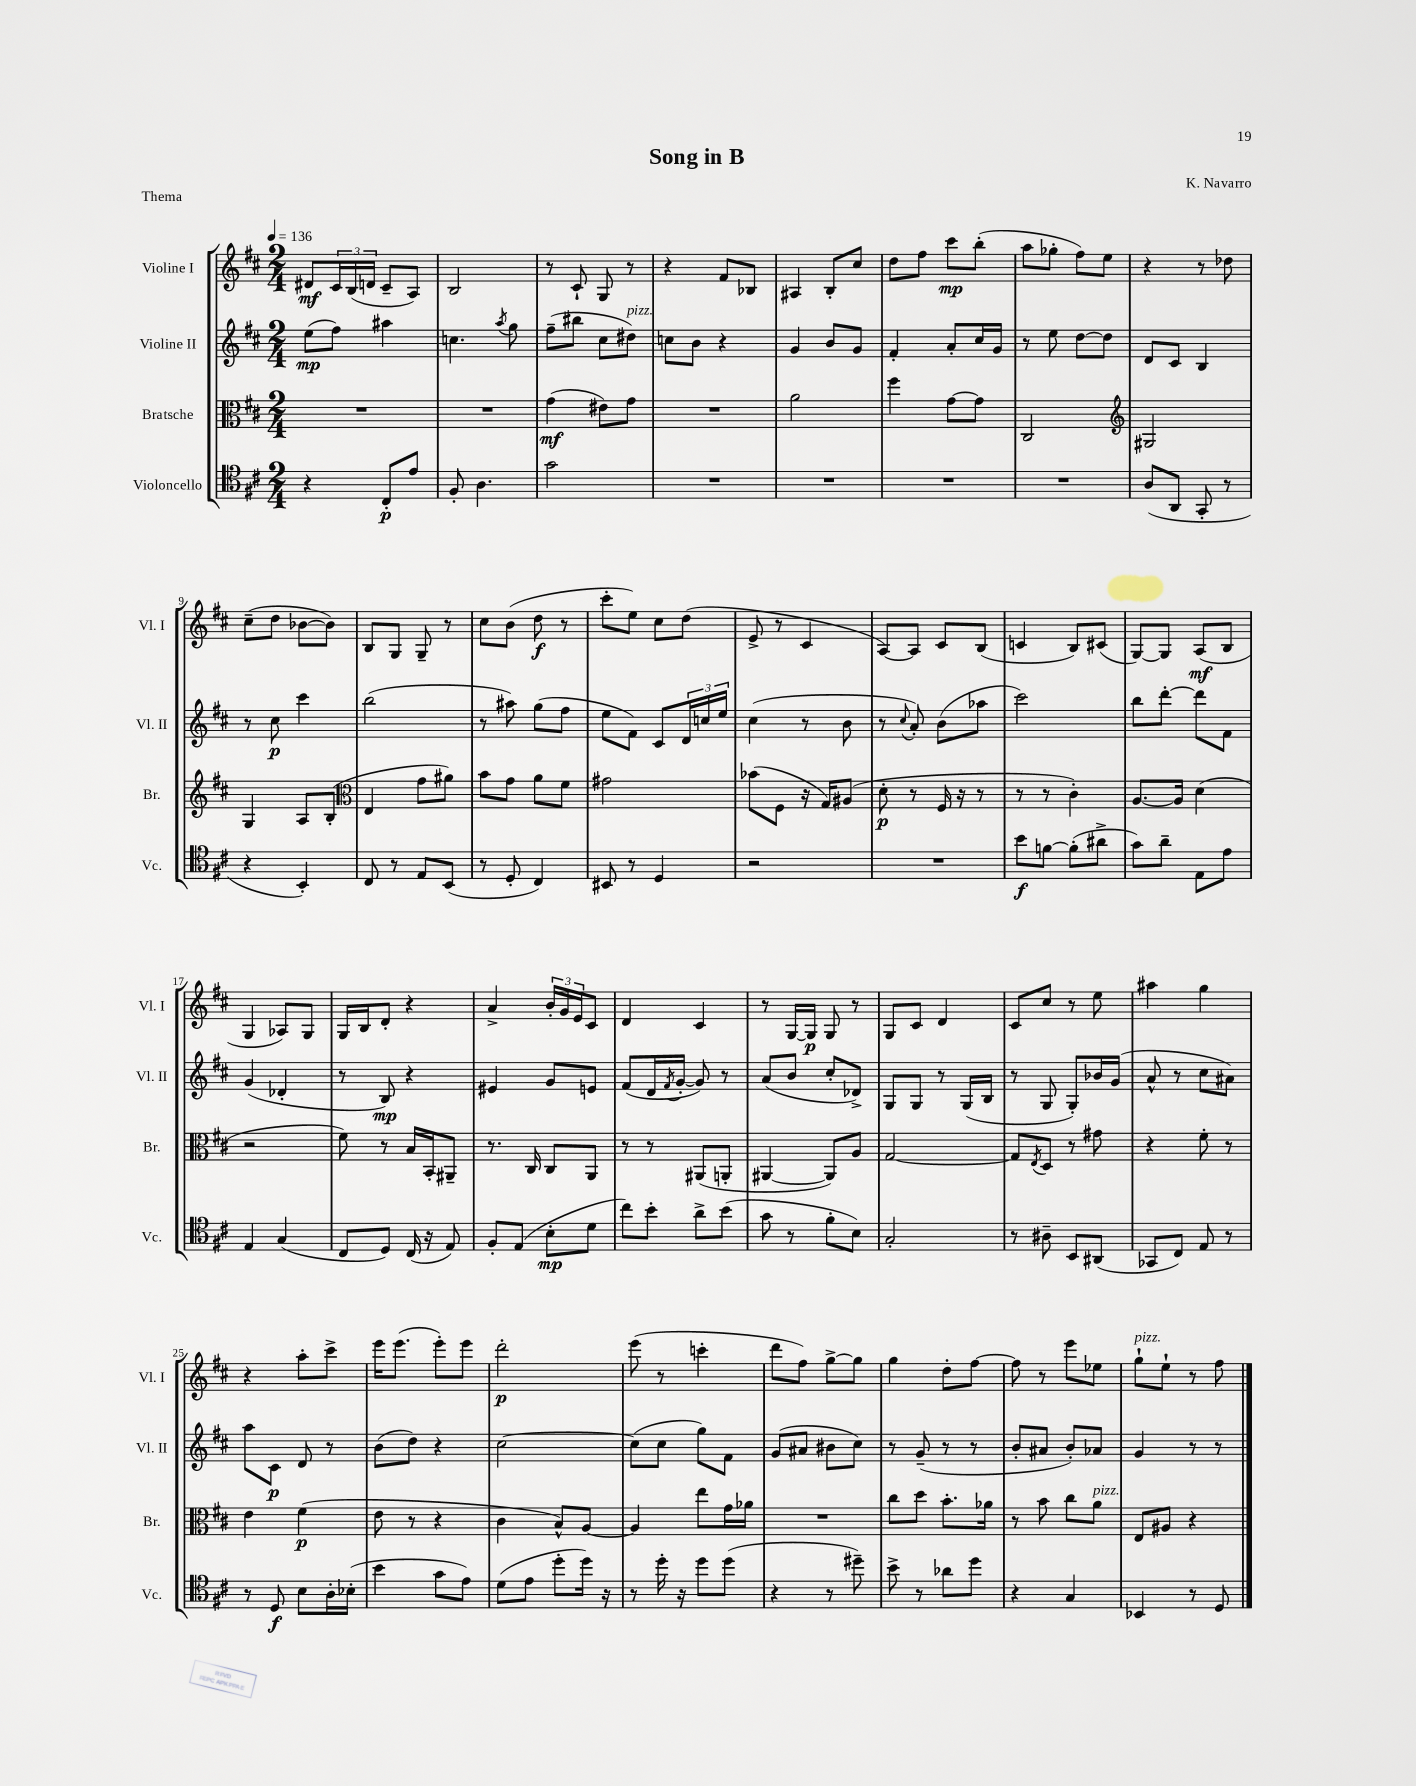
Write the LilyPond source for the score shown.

\header { title = "Song in B" composer = "K. Navarro" piece = "Thema" }
<<
\new StaffGroup <<
\new Staff = "s0" \with { instrumentName = "Violine I" shortInstrumentName = "Vl. I" } {
    \clef treble \key d \major \numericTimeSignature \time 2/4 \tempo 4 = 136
    dis'8\mf \tuplet 3/2 { cis'16 b16( d'16 } cis'8-- a8) |
    b2 |
    r8 cis'8-! g8 r8 |
    r4 fis'8 bes8 |
    ais4 b8-. cis''8 |
    d''8 fis''8 cis'''8\mp b''8-.( |
    a''8 ges''8-. fis''8) e''8 |
    r4 r8 des''8 |
    cis''8--( d''8 bes'8~ bes'8) |
    b8 g8 g8-- r8 |
    cis''8 b'8( d''8\f r8 |
    cis'''8-. e''8) cis''8 d''8( |
    e'8-> r8 cis'4 |
    a8~) a8 cis'8 b8( |
    c'4 b8) cis'8( |
    g8~) g8 a8\mf( b8 |
    g4 aes8) g8 |
    g16 b16 d'8-. r4 |
    a'4-> \tuplet 3/2 { b'16-. g'16 e'16 } cis'8 |
    d'4 cis'4 |
    r8 g16~ g16\p g8 r8 |
    g8 cis'8 d'4 |
    cis'8 cis''8 r8 e''8 |
    ais''4 g''4 |
    r4 a''8-. cis'''8-> |
    e'''16 e'''8.( e'''8-.) e'''8 |
    d'''2-.\p |
    e'''8( r8 c'''4-. |
    d'''8 fis''8) g''8~-> g''8 |
    g''4 d''8-. fis''8~ |
    fis''8 r8 e'''8 ees''8 |
    g''8-!^\markup { \italic "pizz." } e''8-! r8 fis''8 \bar "|." |
}
\new Staff = "s1" \with { instrumentName = "Violine II" shortInstrumentName = "Vl. II" } {
    \clef treble \key d \major \numericTimeSignature \time 2/4
    e''8\mp( fis''8) ais''4 |
    c''4. \acciaccatura { a''8 } g''8 |
    fis''8--( bis''8 cis''8 dis''8^\markup { \italic "pizz." }) |
    c''8 b'8 r4 |
    g'4 b'8 g'8 |
    fis'4-. a'8-. cis''16 g'16 |
    r8 e''8 d''8~ d''8 |
    d'8 cis'8 b4 |
    r8 cis''8\p cis'''4 |
    b''2( |
    r8 ais''8) g''8( fis''8 |
    e''8 fis'8) cis'8 \tuplet 3/2 { d'16 c''16 e''16 } |
    cis''4( r8 b'8 |
    r8 \appoggiatura { cis''8 } a'8-.) b'8( aes''8 |
    cis'''2) |
    b''8 d'''8~-. d'''8 fis'8 |
    g'4( des'4-. |
    r8 b8\mp) r4 |
    eis'4 g'8 e'8 |
    fis'8( d'16 \acciaccatura { fis'8 } g'16~-. g'8) r8 |
    a'8( b'8 cis''8-. des'8->) |
    g8 g8 r8 g16( b16 |
    r8 g8 g8-.) bes'16 g'16( |
    a'8-^ r8 cis''8 ais'8) |
    a''8 cis'8\p d'8 r8 |
    b'8( d''8) r4 |
    cis''2~ |
    cis''8( cis''8 g''8) fis'8 |
    g'8( ais'8 bis'8 cis''8) |
    r8 g'8--( r8 r8 |
    b'8-. ais'8 b'8-.) aes'8 |
    g'4 r8 r8 \bar "|." |
}
\new Staff = "s2" \with { instrumentName = "Bratsche" shortInstrumentName = "Br." } {
    \clef alto \key d \major \numericTimeSignature \time 2/4
    R2 |
    R2 |
    g'4\mf( eis'8) g'8 |
    R2 |
    a'2 |
    fis''4 g'8~ g'8 |
    cis2 |
    \clef treble gis2 |
    g4 a8 b8-.( |
    \clef alto e4 g'8 ais'8) |
    b'8 g'8 a'8 fis'8 |
    gis'2 |
    bes'8( fis8 r16 g16) ais8( |
    d'8-.\p r8 fis16 r16 r8 |
    r8 r8 cis'4-.) |
    a8.~ a16 d'4( |
    r2 |
    fis'8) r8 b16 b,16-. ais,8-- |
    r8. cis16 cis8 a,8 |
    r8 r8 ais,8( a,8-. |
    ais,4~ ais,8) a8 |
    g2~ |
    g8 \acciaccatura { e8 } d8 r8 gis'8 |
    r4 fis'8-. r8 |
    e'4 fis'4\p( |
    e'8 r8 r4 |
    cis'4 b8-^) a8~ |
    a4 e''8 g'16 aes'16 |
    R2 |
    cis''8 d''8 b'8.-. aes'16 |
    r8 b'8 cis''8 a'8^\markup { \italic "pizz." } |
    e8 ais8 r4 \bar "|." |
}
\new Staff = "s3" \with { instrumentName = "Violoncello" shortInstrumentName = "Vc." } {
    \clef tenor \key d \major \numericTimeSignature \time 2/4
    r4 cis8-.\p e'8 |
    fis8-. a4. |
    g'2 |
    R2 |
    R2 |
    R2 |
    R2 |
    a8( a,8 g,8-. r8 |
    r4 b,4-.) |
    cis8 r8 e8 b,8( |
    r8 d8-. cis4) |
    bis,8 r8 d4 |
    r2 |
    R2 |
    b'8\f f'8~ f'8-.( ais'8-> |
    g'8) a'8-- e8 e'8 |
    e4 g4( |
    cis8 d8) cis16( r16 e8) |
    fis8-. e8( b8-.\mp d'8 |
    cis''8) b'8-. a'8-> b'8( |
    g'8 r8 fis'8-. b8) |
    g2-. |
    r8 ais8-- b,8 ais,8( |
    ges,8 cis8) e8 r8 |
    r8 d8\f b8 a16-. bes16-.( |
    b'4 g'8 e'8) |
    d'8( e'8 d''8-. d''16) r16 |
    r8 d''16-. r16 d''8 d''8( |
    r4 r8 dis''8--) |
    b'8-> r8 aes'8 d''8 |
    r4 g4 |
    bes,4 r8 d8 \bar "|." |
}
>>
>>
